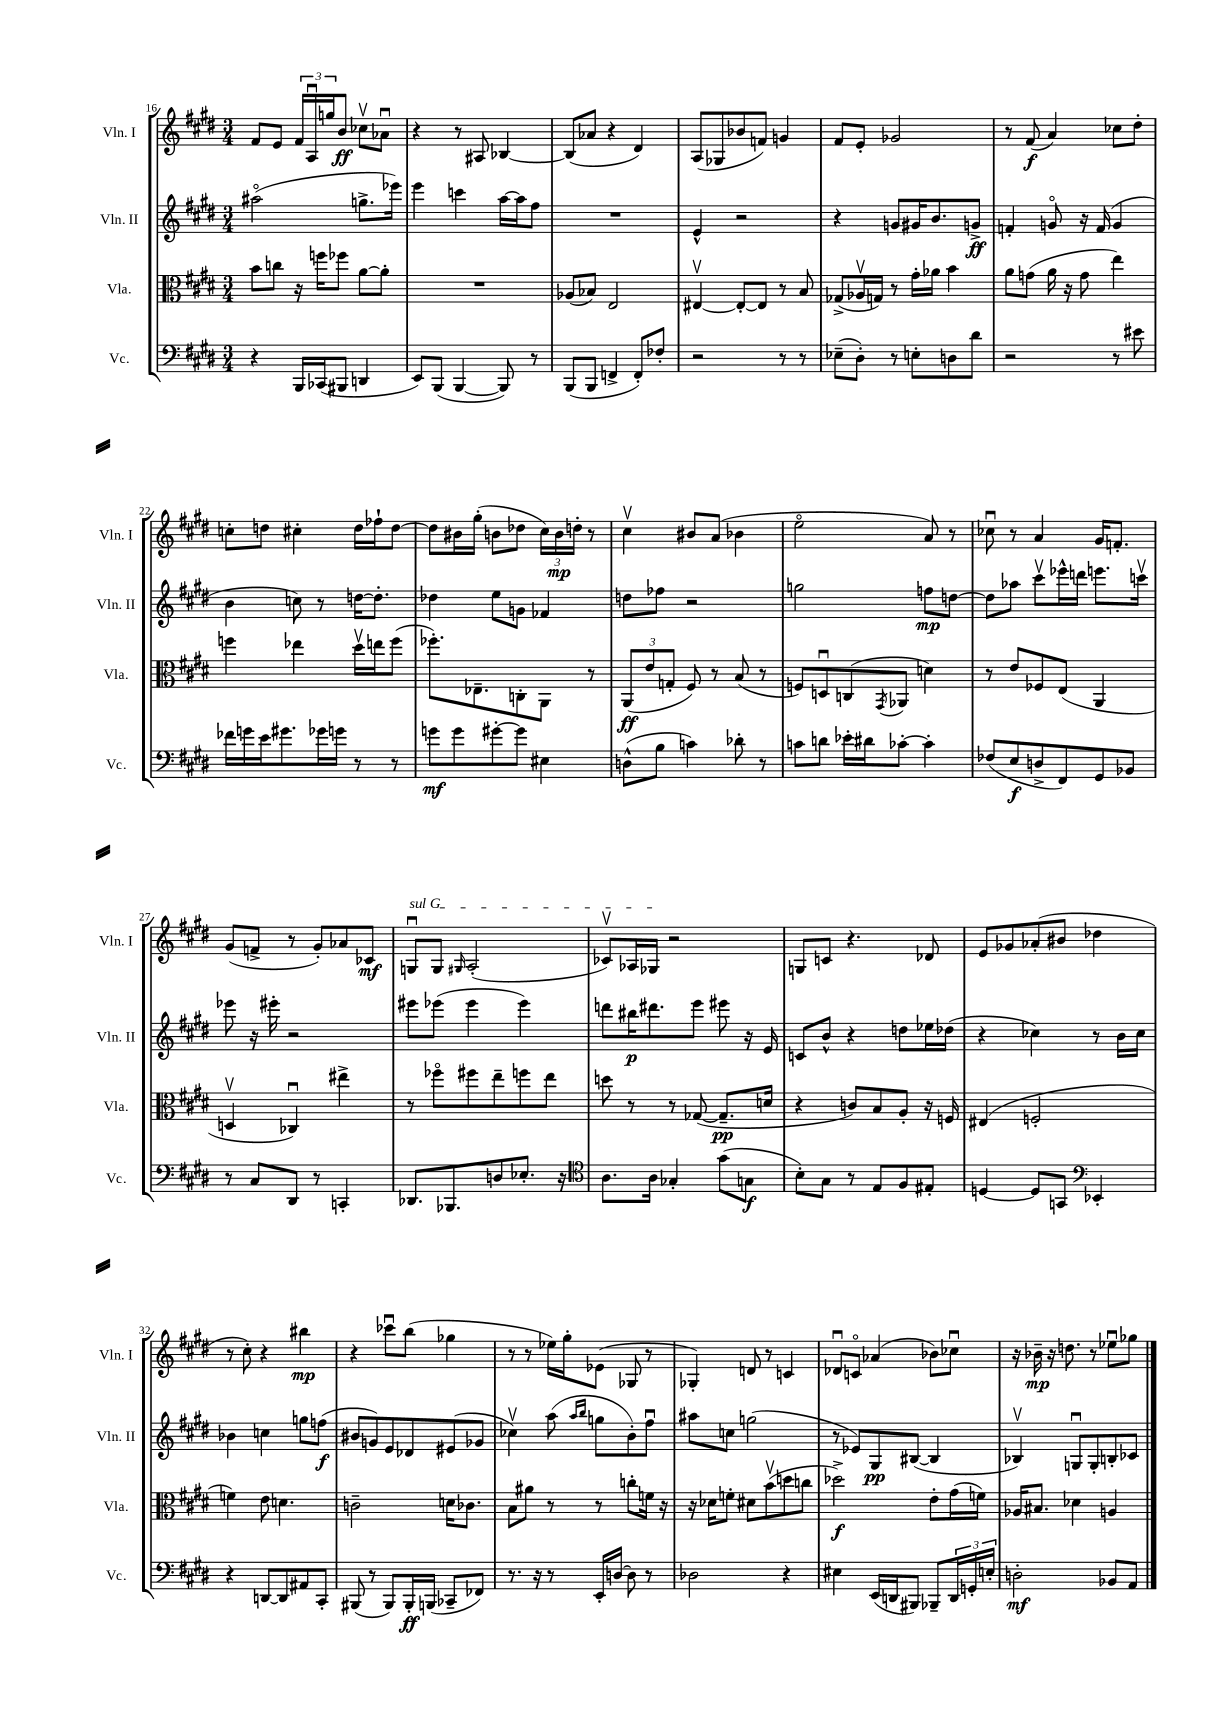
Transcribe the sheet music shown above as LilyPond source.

<<
\new StaffGroup <<
\new Staff = "s0" \with { instrumentName = "Vln. I" shortInstrumentName = "Vln. I" } {
    \clef treble \key e \major \numericTimeSignature \time 3/4
    fis'8 e'8 \tuplet 3/2 { fis'16 a16\downbow g''16 } b'8\ff ces''8\upbow aes'8\downbow |
    r4 r8 ais8 bes4~ |
    bes8( aes'8 r4 dis'4) |
    a8( ges8 bes'8 f'8) g'4 |
    fis'8 e'8-. ges'2 |
    r8 fis'8\f( a'4) ces''8 dis''8-. |
    c''8-. d''8 cis''4-. d''16 fes''16-! d''8~ |
    d''8 bis'16 gis''16-.( b'8 des''8 \tuplet 3/2 { cis''16) b'16\mp d''16-. } r8 |
    cis''4\upbow bis'8 a'8( bes'4 |
    e''2\flageolet a'8) r8 |
    ces''8\downbow r8 a'4 gis'16 f'8.-. |
    gis'8( f'8-> r8 gis'8-.) aes'8 ces'8\mf |
    \once \override TextSpanner.bound-details.left.text = \markup { \italic "sul G" } g8\downbow\startTextSpan g8 \grace { gis16 } a2-.( |
    ces'8\upbow) aes16 ges16\stopTextSpan r2 |
    g8 c'8 r4. des'8 |
    e'8 ges'8 aes'8-.( bis'8 des''4 |
    r8 cis''8-.) r4 bis''4\mp |
    r4 ces'''8\downbow b''8( ges''4 |
    r8 r8 ees''16) gis''16-. ees'8( ges8 r8 |
    ges4-.) d'8 r8 c'4 |
    des'8\downbow c'8\flageolet aes'4( bes'8) ces''8\downbow |
    r16 bes'16--\mp r16 d''8. r8 ees''8\downbow ges''8 \bar "|." |
}
\new Staff = "s1" \with { instrumentName = "Vln. II" shortInstrumentName = "Vln. II" } {
    \clef treble \key e \major \numericTimeSignature \time 3/4
    ais''2\flageolet( g''8.-> ees'''16) |
    e'''4 c'''4 a''16~ a''16 fis''8 |
    R2. |
    e'4-^ r2 |
    r4 g'8 gis'16 b'8. g'8->\ff |
    f'4-. g'8\flageolet r16 f'16( g'4 |
    b'4 c''8) r8 d''16~ d''8.-. |
    des''4 e''8 g'8 fes'4 |
    d''8 fes''8 r2 |
    g''2 f''8\mp d''8~ |
    d''8 aes''8 cis'''8\upbow ees'''16-^ d'''16 e'''8. c'''16\upbow |
    ees'''8 r16 eis'''16-. r2 |
    eis'''8 ees'''8( ees'''4 ees'''4) |
    d'''8 bis''16\p dis'''8. e'''8 eis'''8 r16 e'16 |
    c'8 b'8-^ r4 d''8 ees''16 des''16( |
    r4 ces''4) r8 b'16 ces''16 |
    bes'4 c''4 g''8 f''8\f( |
    bis'8 g'8) e'8 des'8 eis'8( ges'8 |
    ces''4\upbow) a''8( \grace { a''16 b''16 } g''8 b'8-.) fis''8\downbow |
    ais''8 c''8 g''2( |
    r8 ees'8) gis8\pp bis8~( bis4 |
    bes4\upbow) g8\downbow g8-. b8-. ces'8 \bar "|." |
}
\new Staff = "s2" \with { instrumentName = "Vla." shortInstrumentName = "Vla." } {
    \clef alto \key e \major \numericTimeSignature \time 3/4
    b'8 c''8 r16 f''16 fes''8 a'8~ a'8-. |
    R2. |
    aes8( bes8) e2 |
    eis4~\upbow eis8~-. eis8 r8 b8 |
    ges8->( aes16\upbow g16) r8 gis'16-. aes'16 b'4 |
    a'8 g'8( a'16 r16 g'8 e''4) |
    f''4 ees''4 dis''16\upbow e''16 f''8( |
    fes''8.-.) ees8.-- c8-. a,8 r8 |
    \tuplet 3/2 { a,8\ff( e'8 g8-. } fis8) r8 b8( r8 |
    f8) d8\downbow c8( \acciaccatura { gis,8 } aes,8 d'4) |
    r8 e'8 fes8 e8( a,4 |
    d4\upbow ces4\downbow) eis''4-> |
    r8 fes''8\flageolet fis''8 e''8-- f''8 e''8 |
    d''8 r8 r8 ges8~( ges8.--\pp d'16 |
    r4 c'8) b8 a8-. r16 f16 |
    eis4( f2-. |
    f'4) e'8 d'4. |
    c'2-- d'16 ces'8. |
    b8 ais'8 r8 r8 c''8-. f'16 r16 |
    r16 des'16 f'8-. dis'8 b'8\upbow( d''8 c''8 |
    des''2->\f) e'8-. gis'16( f'16) |
    aes16 bis8. des'4 a4 \bar "|." |
}
\new Staff = "s3" \with { instrumentName = "Vc." shortInstrumentName = "Vc." } {
    \clef bass \key e \major \numericTimeSignature \time 3/4
    r4 b,,16 ces,16( bis,,8 d,4 |
    e,8) b,,8( b,,4~ b,,8) r8 |
    b,,8( b,,8 f,4-> f,8-.) fes8-. |
    r2 r8 r8 |
    ees8--( dis8-.) r8 e8-. d8 dis'8 |
    r2 r8 eis'8 |
    fes'16 g'16 e'16 gis'8. ges'16 g'16 r8 r8 |
    g'8\mf g'8 gis'8~-. gis'8 eis4 |
    d8-^( b8 c'4) des'8-. r8 |
    c'8 d'8 ees'16-. dis'16 ces'8~-. ces'4-. |
    fes8( e8\f d8-> fis,8) gis,8 bes,8 |
    r8 cis8 dis,8 r8 c,4-. |
    des,8. bes,,8. d8 ees8.-. r16 |
    \clef tenor a8. a16 ges4-. gis'8( g8\f |
    b8-.) gis8 r8 e8 fis8 eis8-. |
    d4~ d8 g,8 \clef bass ees,4-. |
    r4 d,8~ d,8 ais,8 cis,8-. |
    bis,,8( r8 bis,,8) bis,,16-.\ff b,,16( ces,8-- fes,8) |
    r8. r16 r8 e,16-. d16~ d8 r8 |
    des2 r4 |
    eis4 e,16( d,16 bis,,8) bes,,8-- \tuplet 3/2 { d,16 g,16-. e16-. } |
    d2-.\mf bes,8 a,8 \bar "|." |
}
>>
>>
\layout { \context { \Score currentBarNumber = #16 } }
